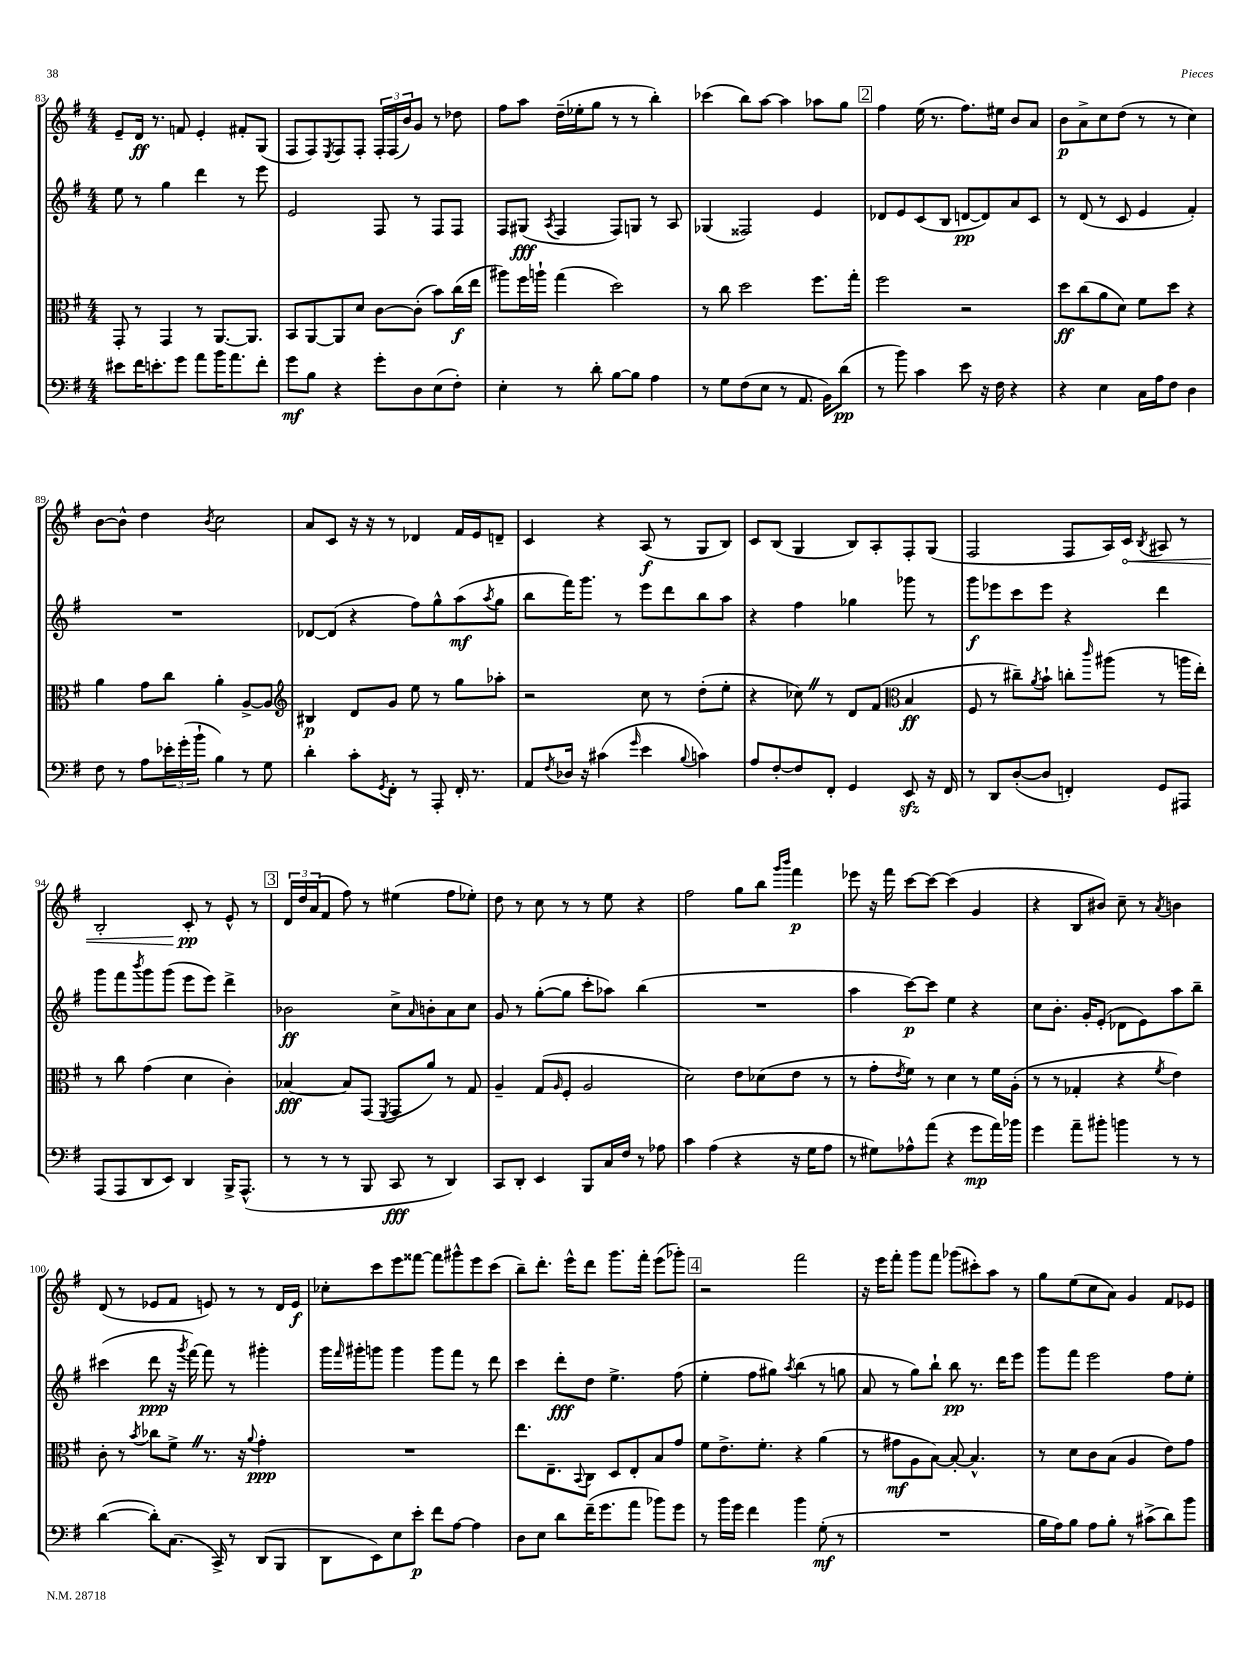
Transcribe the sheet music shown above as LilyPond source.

<<
\new StaffGroup <<
\new Staff = "s0" {
    \clef treble \key g \major \numericTimeSignature \time 4/4
    e'8-- d'16\ff r8. f'8 e'4-. fis'8-. g8( |
    fis8 fis8) \acciaccatura { e8 } fis8 fis8-. \tuplet 3/2 { fis16-. fis16( b'16) } g'8 r8 des''8 |
    fis''8 a''8 d''16--( ees''16-. g''8 r8 r8 b''4-.) |
    ces'''4( b''8) a''8~ a''4 aes''8 g''8 |
    \mark \markup { \box "2" } fis''4 e''16( r8. fis''8.) eis''16 b'8 a'8 |
    b'8\p a'8-> c''8 d''8( r8 r8 c''4) |
    b'8~ b'8-^ d''4 \acciaccatura { b'8 } c''2 |
    a'8 c'8 r16 r16 r8 des'4 fis'16 e'16 d'8-- |
    c'4 r4 a8\f( r8 g8 b8) |
    c'8 b8( g4 b8) a8-. fis8-. g8( |
    fis2 fis8 a16) \once \override Hairpin.circled-tip = ##t c'16\< \acciaccatura { b8 } ais8 r8 |
    b2-. c'8-.\pp\! r8 e'8-^ r8 |
    \mark \markup { \box "3" } \tuplet 3/2 { d'16 d''16 a'16( } fis'8 fis''8) r8 eis''4( fis''8 ees''8-.) |
    d''8 r8 c''8 r8 r8 e''8 r4 |
    fis''2 g''8 b''8 \grace { g'''16 b'''16 } fis'''4\p |
    ees'''8 r16 fis'''16 c'''8~ c'''8~ c'''4( g'4 |
    r4 b8 bis'8) c''8-- r8 \acciaccatura { a'8 } b'4 |
    d'8( r8 ees'8 fis'8 e'8) r8 r8 d'16 e'16\f |
    ces''8-. c'''8 e'''8 fisis'''8~ fisis'''8 gis'''8-^ e'''8 c'''8( |
    b''8--) d'''8.-. e'''16-^ d'''8 g'''8. fis'''16-. e'''8( ges'''8-.) |
    \mark \markup { \box "4" } r2 fis'''2 |
    r16 e'''16 fis'''8-. g'''8 fis'''8 ges'''8( cis'''8-.) a''8 r8 |
    g''8 e''8( c''8 a'8) g'4 fis'8 ees'8 \bar "|." |
}
\new Staff = "s1" {
    \clef treble \key g \major \numericTimeSignature \time 4/4
    e''8 r8 g''4 d'''4 r8 e'''8 |
    e'2 fis8 r8 fis8 fis8 |
    fis8 gis8\fff( \acciaccatura { a8 } fis4 fis8) g8 r8 a8 |
    ges4( fisis2) e'4 |
    \mark \markup { \box "2" } des'8 e'8 c'8( b8 d'8~\pp d'8) a'8 c'8 |
    r8 d'8( r8 c'8 e'4 fis'4-.) |
    R1 |
    des'8~ des'8( r4 fis''8) g''8-^ a''8\mf( \acciaccatura { a''8 } g''8 |
    b''8 fis'''16) g'''8. r8 e'''8 d'''8 b''8 a''8 |
    r4 fis''4 ges''4 ges'''8 r8 |
    g'''8\f ees'''8 c'''8 ees'''8 r4 d'''4 |
    g'''8 fis'''8 \acciaccatura { b'''8 } g'''8 g'''8( e'''8 e'''8) d'''4-> |
    \mark \markup { \box "3" } bes'2\ff c''8-> \grace { a'16 } b'8-. a'8 c''8 |
    g'8 r8 g''8~-.( g''8 c'''8-. aes''8) b''4( |
    R1 |
    a''4 c'''8~\p) c'''8 e''4 r4 |
    c''8 b'8.-. g'16-. e'8-.( des'8 e'8) a''8 b''8-- |
    cis'''4( d'''8\ppp r16 \acciaccatura { g'''8 } fis'''16~) fis'''8 r8 gis'''4-. |
    g'''16 \grace { fis'''16 } gis'''16-. g'''8 g'''4 g'''8 fis'''8 r8 d'''8 |
    c'''4 d'''8-.\fff d''8 e''4.-> fis''8( |
    \mark \markup { \box "4" } e''4-. fis''8 gis''8) \acciaccatura { a''8 } b''4( r8 g''8 |
    a'8 r8 g''8) b''8-! b''8\pp r8. d'''16 e'''8 |
    g'''8 fis'''8 e'''2 fis''8 e''8-. \bar "|." |
}
\new Staff = "s2" {
    \clef alto \key g \major \numericTimeSignature \time 4/4
    g,8-. r8 g,4 r8 a,8.~ a,8. |
    b,8 a,8~ a,8 d'8 c'8~ c'8-.( b'8) c''16\f( e''16 |
    ais''8) fis''16 a''16-! g''4( d''2) |
    r8 c''8 d''2 fis''8. g''16-. |
    \mark \markup { \box "2" } fis''2 r2 |
    d''8\ff c''8( a'8 d'8) fis'8 d''8 r4 |
    a'4 g'8 c''8 a'4-. a8~-> a8 |
    \clef treble bis4\p d'8 g'8 e''8 r8 g''8 aes''8-. |
    r2 c''8 r8 d''8-.( e''8-. |
    r4 ces''8) \once \override BreathingSign.text = \markup { \musicglyph "scripts.caesura.straight" } \breathe r8 d'8 fis'8( \clef alto b4\ff |
    fis8 r8 cis''8--) \acciaccatura { a'8 } b'8-! c''8-. \grace { c'''16 } ais''8( r8 a''16 e''16-.) |
    r8 c''8 g'4( d'4 c'4-.) |
    \mark \markup { \box "3" } bes4~\fff bes8 g,8( \acciaccatura { fis,8 } g,8 a'8) r8 g8 |
    a4-- g8( \grace { a16 } fis8-. a2 |
    d'2) e'8 des'8( e'8 r8 |
    r8 g'8-. \acciaccatura { e'8 } fis'8) r8 d'4 r8 fis'16 a16-.( |
    r8 r8 ges4-. r4 \acciaccatura { fis'8 } e'4) |
    c'8-. r8 \acciaccatura { b'8 } ces''8 fis'8-> \once \override BreathingSign.text = \markup { \musicglyph "scripts.caesura.straight" } \breathe r8. r16 \appoggiatura { a'8 } g'4-.\ppp |
    R1 |
    e''8. e8.-- \appoggiatura { b,8 } c8 d8 e8-. b8 g'8 |
    \mark \markup { \box "4" } fis'8 e'8.-> fis'8.-. r4 a'4( |
    r8 gis'8\mf a8 b8~) b8~-. b4.-^ |
    r8 d'8 c'8 b8( a4 e'8) g'8 \bar "|." |
}
\new Staff = "s3" {
    \clef bass \key g \major \numericTimeSignature \time 4/4
    eis'8 fis'16 e'8.-. g'8 a'8 b'16 a'8. fis'8-. |
    g'8\mf b8 r4 g'8-. d8 e8( fis8-.) |
    e4-. r8 d'8-. b8~ b8 a4 |
    r8 g8 fis8( e8 r8 a,8. b,16) d'8\pp( |
    \mark \markup { \box "2" } r8 b'8) c'4 e'8 r16 fis16 r4 |
    r4 e4 c16 a16 fis8 d4 |
    fis8 r8 a8 \tuplet 3/2 { ees'16-. g'16-.( b'16-! } b4) r8 g8 |
    d'4-. c'8-. \acciaccatura { g,8 } fis,8-. r8 a,,8-. fis,16-. r8. |
    a,8 \acciaccatura { fis8 } des16 r16 cis'4( \grace { g'16 } e'4 \appoggiatura { b8 } c'4) |
    a8 fis8~-. fis8 fis,8-. g,4 e,8\sfz r16 fis,16 |
    r8 d,8 d8~-.( d8 f,4-.) g,8 ais,,8 |
    a,,8( a,,8 d,8 e,8) d,4 b,,16-> a,,8.-^( |
    \mark \markup { \box "3" } r8 r8 r8 b,,8 c,8\fff r8 d,4) |
    c,8 d,8-. e,4 b,,8 c16 fis16 r8 aes8 |
    c'4 a4( r4 r16 g16 a8 |
    r8 gis8) aes8-^ a'8( r4 g'8\mp a'16) bes'16 |
    g'4 a'8-- bis'8-. b'4 r8 r8 |
    d'4~( d'8-.) c8.( c,16->) r8 d,8( b,,8 |
    d,8 e,8) e8 e'8-.\p fis'8 a8~ a4 |
    d8 e8 d'8 fis'16--( g'8. a'8 bes'8) g'8 |
    \mark \markup { \box "4" } r8 b'16 g'16 fis'4 b'4 g8-.\mf( r8 |
    R1 |
    b16 a16) b8 a8 b8-. r8 cis'8->( d'8) b'8 \bar "|." |
}
>>
>>
\layout { \context { \Score currentBarNumber = #83 } }
